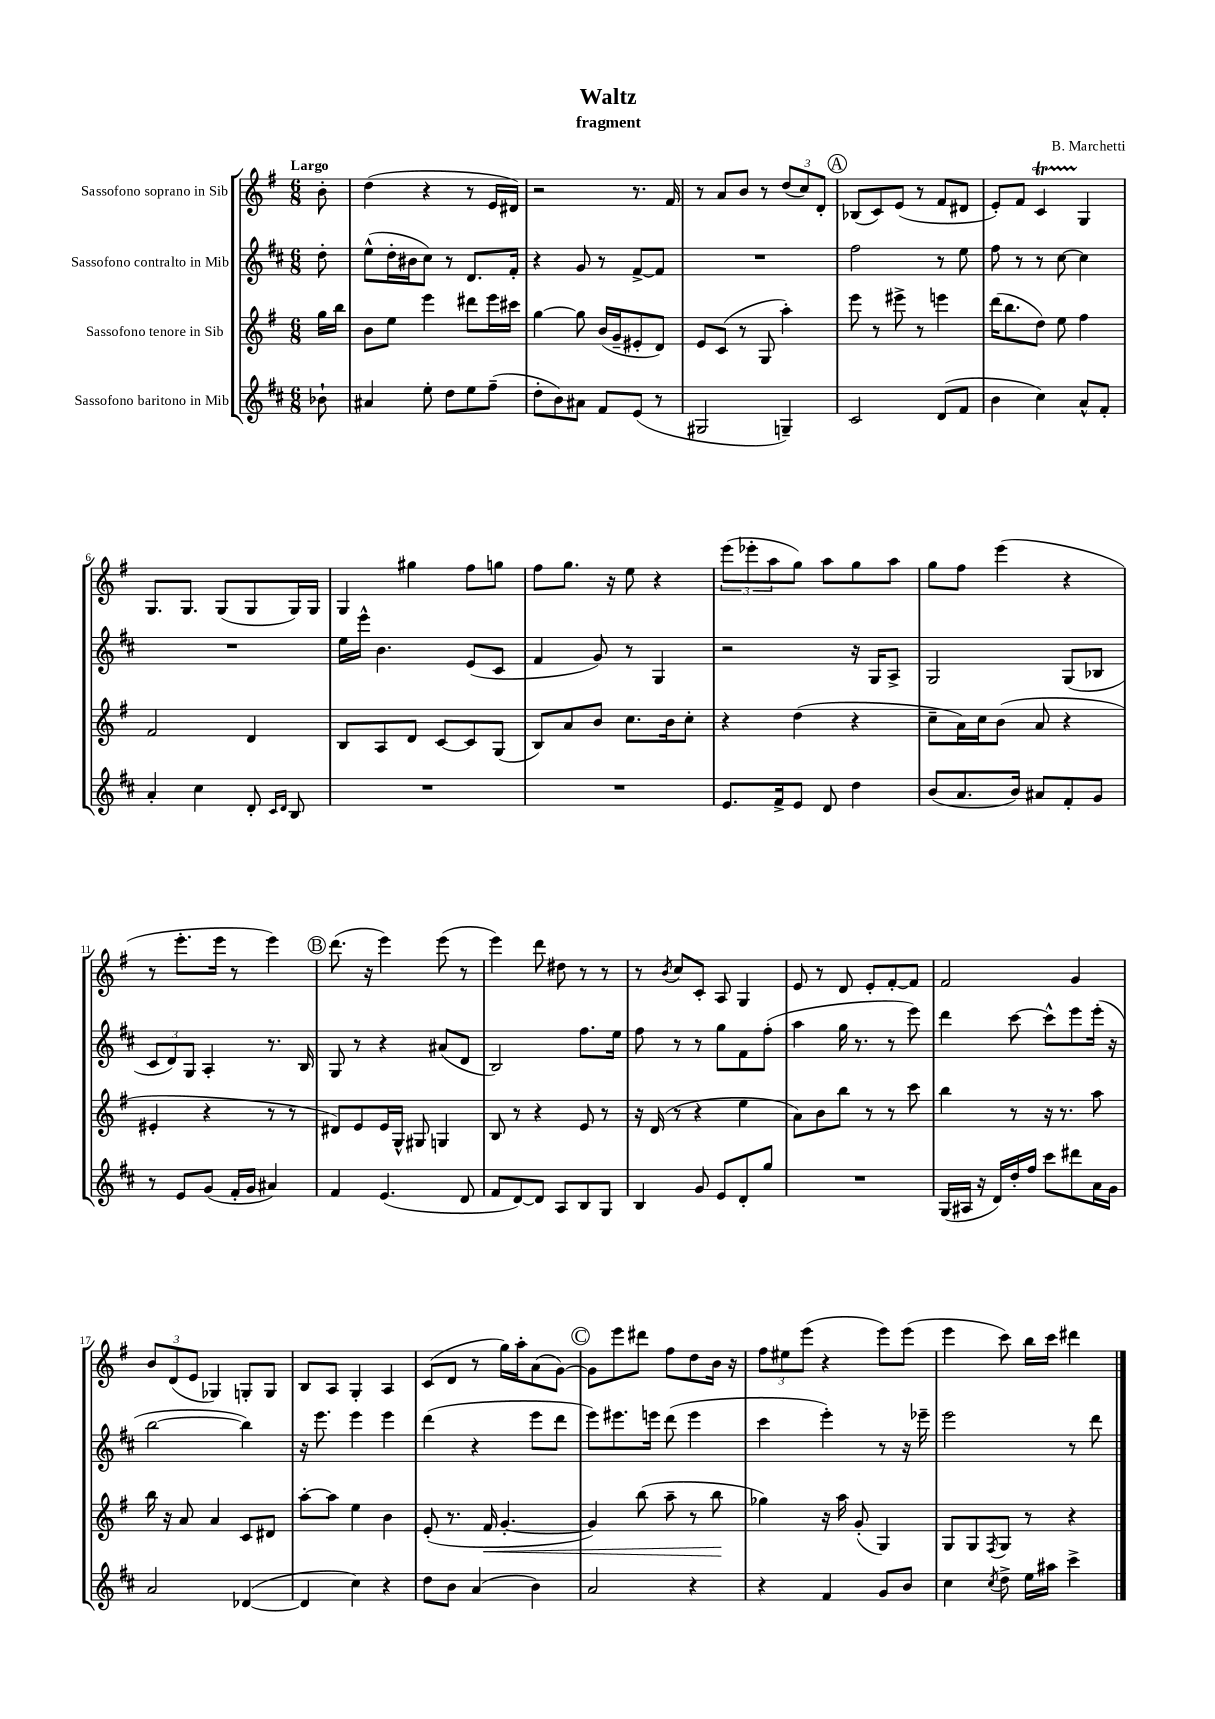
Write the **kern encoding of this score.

**kern	**kern	**dynam	**kern	**kern
*part4	*part3	*part3	*part2	*part1
*staff4	*staff3	*staff3	*staff2	*staff1
*I"Sassofono baritono in Mib	*I"Sassofono tenore in Sib	*	*I"Sassofono contralto in Mib	*I"Sassofono soprano in Sib
*clefG2	*clefG2	*	*clefG2	*clefG2
*k[f#c#]	*k[f#]	*	*k[f#c#]	*k[f#]
*M6/8	*M6/8	*	*M6/8	*M6/8
=	=	=	=	=
!	!	!	!	!LO:TX:a:B:t=Largo
8b-X`\	16gg\LL	.	8dd'\	8b'\
.	16bb\JJ	.	.	.
=1	=1	=1	=1	=1
4a#X/	8b\L	.	(8ee^^\L	(4dd\
.	8ee\J	.	16dd'\L	.
.	.	.	16b#X\J	.
8ee'\	4eee\	.	8cc#\J)	4r
8dd\L	.	.	8r	.
8ee\	8ddd#X\L	.	8.d/L	8r
(8ff#~\J	16eee\L	.	.	16e/LL
.	16ccc#X\JJ	.	16f#'/Jk	16d#X/JJ)
=2	=2	=2	=2	=2
8dd'\L	[4gg\	.	4r	2r
8b\)	.	.	.	.
8a#X\J	8gg\]	.	8g/	.
8f#/L	(16b/LL	.	8r	.
.	16g~/J	.	.	.
(8e/J	8e#X'/	.	[8f#^/L	8.r
8r	8d/J)	.	8f#/J]	.
.	.	.	.	16f#/
=3	=3	=3	=3	=3
2G#X/	8e/L	.	2.r	8r
.	(8c/J	.	.	8a/L
.	8r	.	.	8b/J
.	8G/	.	.	8r
4Gn~/)	4aa'\)	.	.	(12dd/L
.	.	.	.	12cc/)
.	.	.	.	12d'/J
!!LO:REH:place=s1:t=A
=4	=4	=4	=4	=4
2c#/	8eee\	.	2ff#\	(8B-X/L
.	8r	.	.	8c/)
.	8eee#X^\	.	.	(8e/J
.	8r	.	.	8r
(8d/L	4eeen\	.	8r	8f#/L
8f#/J	.	.	8ee\	8d#X/J
=5	=5	=5	=5	=5
4b\	(16ddd\KL	.	8ff#\	8e'/L)
.	8.bb\	.	.	.
.	.	.	8r	8f#/J
4cc#\)	8dd\J)	.	8r	4cT/
.	8ee\	.	[8cc#\	.
8a^^/L	4ff#\	.	4cc#\]	4G/
8f#'/J	.	.	.	.
!!LO:LB:g=z
=6	=6	=6	=6	=6
4a'/	2f#/	.	2.r	8.G/L
.	.	.	.	8.G/J
4cc#\	.	.	.	.
.	.	.	.	(8G/L
8d'/	4d/	.	.	8G/
16qqc#/LL	.	.	.	.
16qqd/JJ	.	.	.	.
8B/	.	.	.	16G/L)
.	.	.	.	16G/JJ
=7	=7	=7	=7	=7
2.r	8B/L	.	16ee\LL	4G/
.	.	.	16eee^^\JJ	.
.	8A/	.	4.b\	.
.	8d/J	.	.	4gg#X\
.	[8c/L	.	.	.
.	8c/]	.	(8e/L	8ff#\L
.	(8G/J	.	8c#/J	8ggn\J
=8	=8	=8	=8	=8
2.r	8B/L)	.	4f#/	8ff#\L
.	8a/	.	.	8.gg\J
.	8b/J	.	8g/)	.
.	.	.	.	16r
.	8.cc\L	.	8r	8ee\
.	.	.	4G/	4r
.	16b\k	.	.	.
.	8cc'\J	.	.	.
=9	=9	=9	=9	=9
8.e/L	4r	.	2r	(12eee\L
.	.	.	.	12eee-X'\
.	.	.	.	12aa\
16f#^/k	.	.	.	.
8e/J	(4dd\	.	.	8gg\J)
8d/	.	.	.	8aa\L
4dd\	4r	.	16r	8gg\
.	.	.	16G/KL	.
.	.	.	8A^/J	8aa\J
=10	=10	=10	=10	=10
(8b/L	8cc~\L	.	2G/	8gg\L
8.a/	16a\L)	.	.	8ff#\J
.	16cc\J	.	.	.
.	(8b\J	.	.	(4eee\
16b/Jk)	.	.	.	.
8a#X/L	8a/	.	.	.
8f#'/	4r	.	(8G/L	4r
8g/J	.	.	8B-X/J	.
!!LO:LB:g=z
=11	=11	=11	=11	=11
8r	4e#X'/	.	12c#/L	8r
.	.	.	12d/)	.
8e/L	.	.	.	8.eee'\L
.	.	.	12G/J	.
(8g/J	4r	.	4A'/	.
.	.	.	.	16eee\Jk
16f#'/LL	.	.	.	8r
16g/JJ	.	.	.	.
4a#X/)	8r	.	8.r	4eee\)
.	8r	.	.	.
.	.	.	16B/	.
!!LO:REH:place=s1:t=B
=12	=12	=12	=12	=12
4f#/	8d#X/L)	.	8G/	(8.ddd\
.	8e/	.	8r	.
.	.	.	.	16r
(4.e/	16e/L	.	4r	4eee\)
.	16G^^/JJ	.	.	.
.	8G#X/	.	.	.
.	4Gn/	.	(8a#X/L	(8eee\
8d/	.	.	8d/J	8r
=13	=13	=13	=13	=13
8f#/L	8B/	.	2B/)	4eee\)
[8d/)	8r	.	.	.
8d/J]	4r	.	.	8ddd\
8A/L	.	.	.	8dd#X\
8B/	8e/	.	8.ff#\L	8r
8G/J	8r	.	.	8r
.	.	.	16ee\Jk	.
=14	=14	=14	=14	=14
4B/	16r	.	8ff#\	8r
.	(16d/	.	.	.
.	.	.	.	8qb/
.	8r	.	8r	8cc/L
8g/	4r	.	8r	8c'/J
8e/L	.	.	8gg\L	8A/
8d'/	4ee\	.	8f#\	4G/
8gg/J	.	.	(8ff#'\J	.
=15	=15	=15	=15	=15
2.r	8a\L)	.	4aa\	8e/
.	8b\	.	.	8r
.	8bb\J	.	16gg\	8d/
.	.	.	8.r	.
.	8r	.	.	8e'/L
.	8r	.	8r	[8f#'/
.	8ccc\	.	8eee\)	8f#/J]
=16	=16	=16	=16	=16
(16G/LL	4bb\	.	4ddd\	2f#/
16A#X/JJ	.	.	.	.
16r	.	.	.	.
16d/LL)	.	.	.	.
16dd'/	8r	.	[8ccc#\	.
16ff#/JJ	.	.	.	.
8ccc#\L	16r	.	8ccc#^^\L]	.
.	8.r	.	.	.
8ddd#X\	.	.	8eee\	4g/
16a\L	8aa\	.	(16eee'\Jk	.
16g\JJ	.	.	16r	.
!!LO:LB:g=z
=17	=17	=17	=17	=17
2a/	16bb\	.	[2bb\	12b/L
.	16r	.	.	.
.	.	.	.	(12d/
.	8a/	.	.	.
.	.	.	.	12e/J
.	4a/	.	.	4G-X/)
([4d-X/	8c/L	.	4bb\])	8Gn'/L
.	8d#X/J	.	.	8G/J
=18	=18	=18	=18	=18
4d-/]	[8aa'\L	.	16r	8B/L
.	.	.	8.eee\	.
.	8aa\J]	.	.	8A/J
4cc#\)	4ee\	.	4eee\	4G'/
4r	4b\	.	4eee\	4A/
=19	=19	=19	=19	=19
8dd\L	(8e'/	.	(4ddd\	(8c/L
8b\J	8.r	.	.	8d/J
(4a/	.	.	4r	8r
!	!	!LO:HP:b	!	!
.	16f#/	<	.	.
.	[4.g'/	.	.	16gg\LL)
.	.	.	.	16aa'\J
4b\)	.	.	8eee\L	(8a\
.	.	.	8ddd\J	[8g\J)
!!LO:REH:place=s1:t=C
=20	=20	=20	=20	=20
2a/	4g/])	.	8eee\L)	8g\L]
.	.	.	8.eee#X\	8eee\
.	(8bb\	.	.	8ddd#X\J
.	.	.	16eeen\Jk	.
.	8aa~\	.	(8ddd\	8ff#\L
4r	8r	.	4eee\	8dd\
.	8bb\	.	.	16b\Jk
.	.	.	.	16r
.	.	[	.	.
=21	=21	=21	=21	=21
4r	4gg-X\)	.	4ccc#\	12ff#\L
.	.	.	.	12ee#X\
.	.	.	.	(12eee\J
4f#/	16r	.	4eee'\)	4r
.	16aa\	.	.	.
.	(8g'/	.	.	.
8g/L	4G/)	.	8r	8eee\L)
8b/J	.	.	16r	(8eee\J
.	.	.	16eee-X~\	.
=22	=22	=22	=22	=22
4cc#\	8G/L	.	2eee\	4eee\
.	8G/	.	.	.
8qcc#/	8qF#/	.	.	.
8dd^\	8G/J	.	.	8ccc\)
16ee\LL	8r	.	.	16bb\LL
16aa#X\JJ	.	.	.	16ccc\JJ
4ccc#^\	4r	.	8r	4ddd#X\
.	.	.	8ddd\	.
==	==	==	==	==
*-	*-	*-	*-	*-
